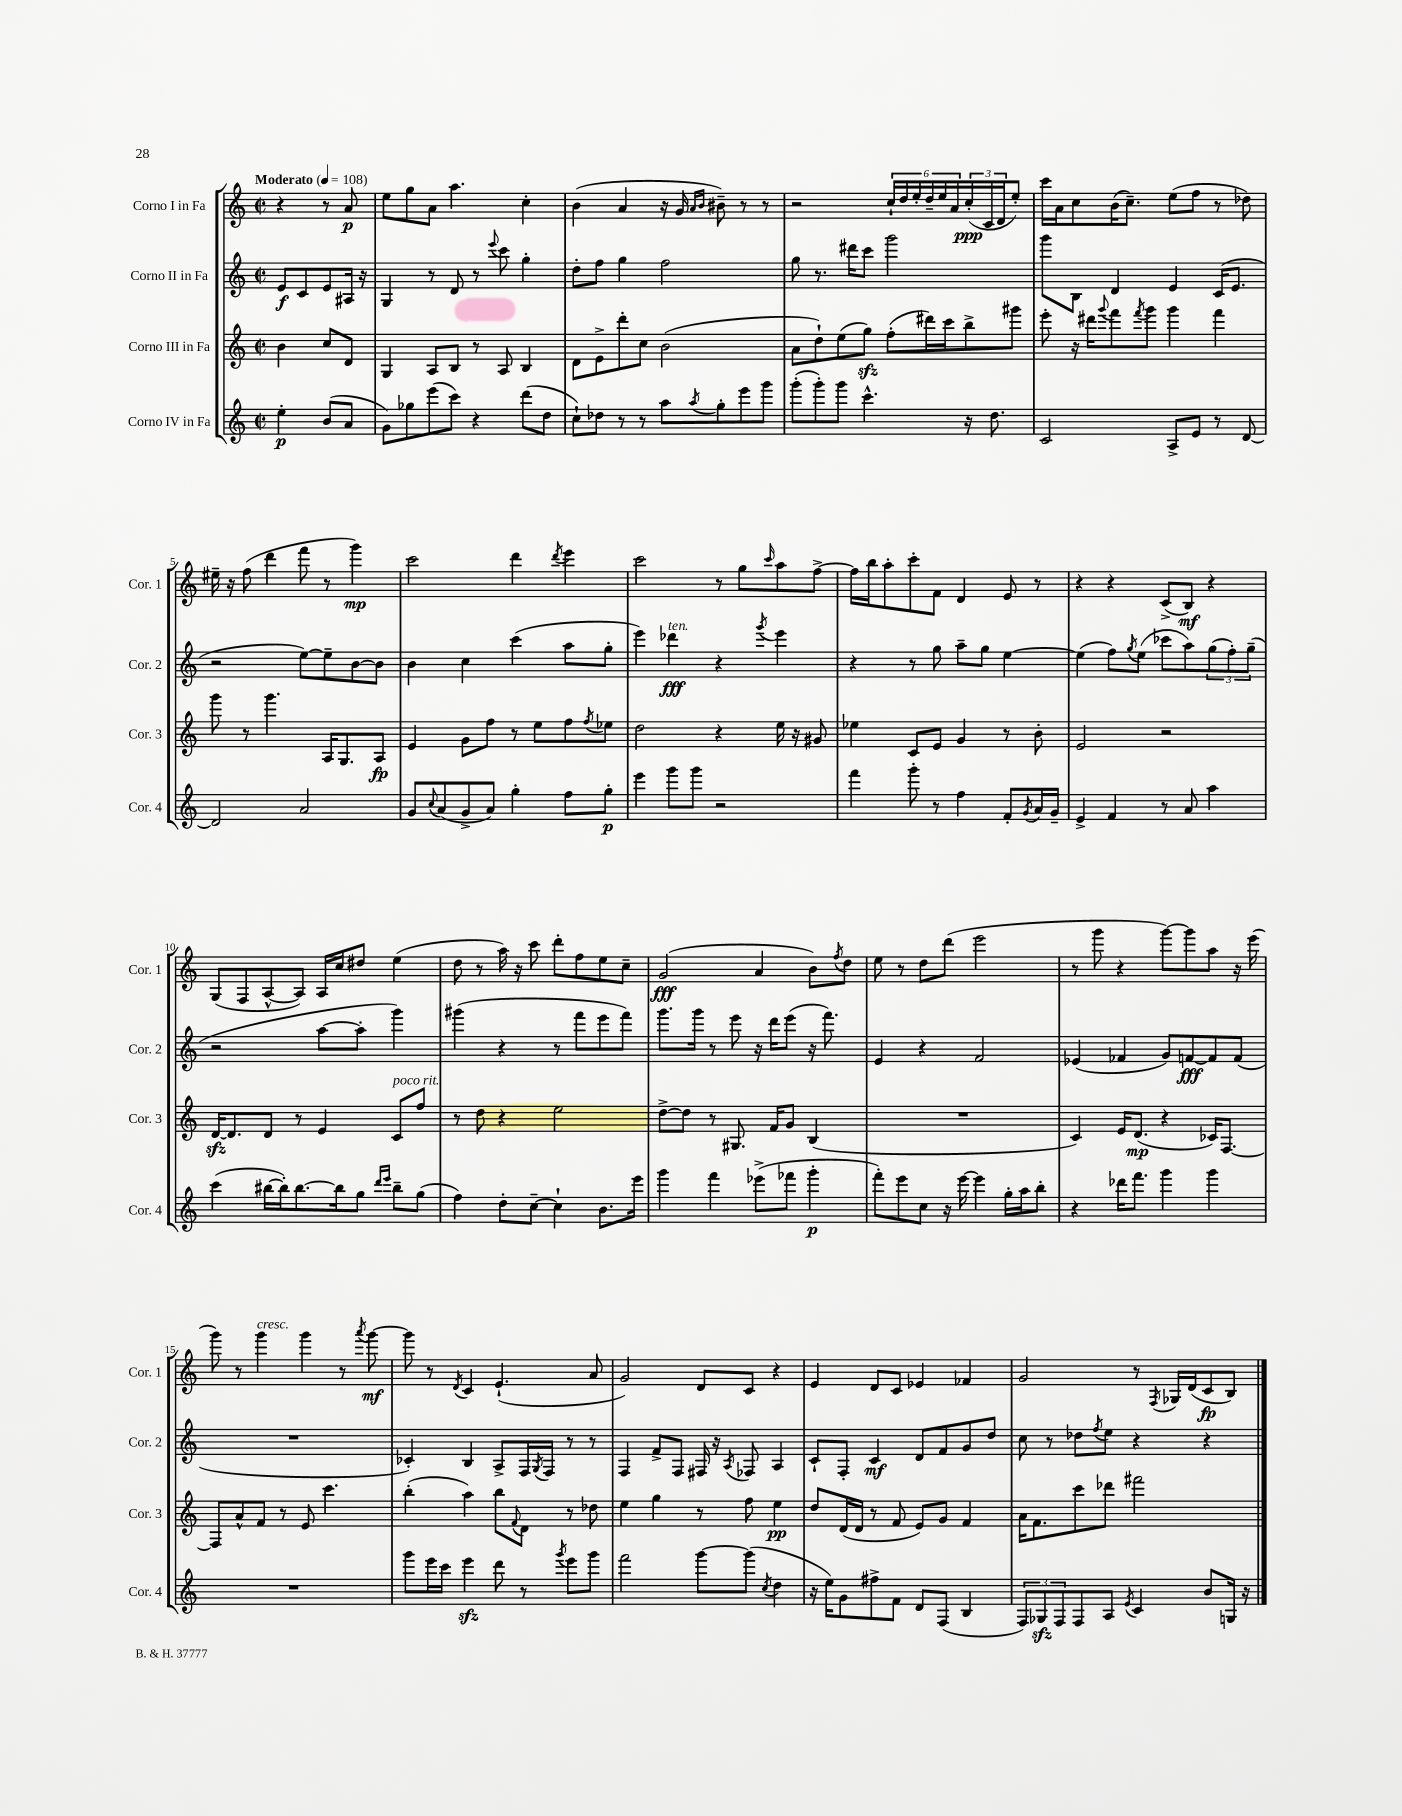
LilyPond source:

<<
\new StaffGroup <<
\new Staff = "s0" \with { instrumentName = "Corno I in Fa" shortInstrumentName = "Cor. 1" } {
    \clef treble \key c \major \defaultTimeSignature \time 2/2 \partial 2 \tempo "Moderato" 4 = 108
    r4 r8 a'8\p |
    e''8 g''8 a'8 a''4. c''4-. |
    b'4( a'4 r16 g'16 \grace { a'16 b'16 } bis'8--) r8 r8 |
    r2 \tuplet 6/4 { c''16-! d''16 e''16-. d''16-- e''16 a'16 } \tuplet 3/2 { c''16-.\ppp( c'16 d'16 } e''8-.) |
    c'''16 a'16 c''8 b'16( c''8.--) e''8( f''8 r8 des''8) |
    eis''16-- r16 f''8( d'''4 f'''8 r8 g'''4\mp) |
    c'''2 d'''4 \acciaccatura { d'''8 } e'''4 |
    c'''2 r8 g''8 \grace { c'''16 } a''8 f''8~-> |
    f''16 b''16 a''8-. c'''8-. f'8 d'4 e'8 r8 |
    r4 r4 c'8->( b8\mf) r4 |
    g8( f8 a8~-^ a8) a16 c''16 dis''8 e''4( |
    d''8 r8 a''16) r16 c'''8 d'''8-. f''8 e''8 c''8-- |
    g'2\fff( a'4 b'8) \acciaccatura { f''8 } d''8 |
    e''8 r8 d''8 d'''8( e'''2 |
    r8 g'''8 r4 g'''8~) g'''8 a''8 r16 e'''16( |
    g'''8) r8 g'''4^\markup { \italic "cresc." } g'''4 r8 \acciaccatura { a'''8 } g'''8~\mf |
    g'''8 r8 \acciaccatura { d'8 } c'4 e'4.-!( a'8 |
    g'2) d'8 c'8 r4 |
    e'4 d'8 c'8 ees'4 fes'4 |
    g'2 r8 \acciaccatura { f8 } ges16 d'16( c'8\fp b8) \bar "|." |
}
\new Staff = "s1" \with { instrumentName = "Corno II in Fa" shortInstrumentName = "Cor. 2" } {
    \clef treble \key c \major \defaultTimeSignature \time 2/2 \partial 2
    e'8\f c'8 e'8 ais16 r16 |
    g4 r8 d'8 r8 \appoggiatura { e'''8 } c'''8 g''4-. |
    d''8-. f''8 g''4 f''2 |
    g''8 r8. dis'''16 c'''8 g'''2 |
    g'''8 b8 d'4 e'4 c'16( e'8. |
    r2 e''8~) e''8-- b'8~ b'8 |
    b'4 c''4 c'''4( a''8 g''8-. |
    e'''4) des'''4\fff^\markup { \italic "ten." } r4 \acciaccatura { g'''8 } e'''4 |
    r4 r8 g''8 a''8-- g''8 e''4~ |
    e''4( f''8) \acciaccatura { g''8 } e''8( ces'''8 a''8) \tuplet 3/2 { g''8( f''8-.) g''8--( } |
    r2 a''8~ a''8-. g'''4) |
    gis'''4( r4 r8 f'''8 e'''8 f'''8) |
    g'''8. g'''16 r8 e'''8 r16 d'''16 e'''8( r16 f'''8.) |
    e'4 r4 f'2 |
    ees'4( fes'4 g'8) f'8~\fff f'8 f'8( |
    R1 |
    ces'4-.) b4 a8-> f16 \acciaccatura { g8 } f16 r8 r8 |
    f4 f'8-> f8 fis16 r16 \acciaccatura { a8 } fes8 a4 |
    c'8-! f8-. c'4\mf d'8 f'8 g'8 d''8 |
    c''8 r8 des''8 \acciaccatura { f''8 } e''8 r4 r4 \bar "|." |
}
\new Staff = "s2" \with { instrumentName = "Corno III in Fa" shortInstrumentName = "Cor. 3" } {
    \clef treble \key c \major \defaultTimeSignature \time 2/2 \partial 2
    b'4 c''8 d'8 |
    g4 a8 b8 r8 a8 b4 |
    d'8 e'8-> d'''8-. c''8 b'2( |
    a'8 d''8-!) e''8( g''8\sfz) f''8-.( dis'''16) c'''16 b''8-> gis'''8 |
    e'''8-. r16 dis'''16 \appoggiatura { g'''8 } f'''8 \acciaccatura { f'''8 } g'''8 g'''4 f'''4 |
    g'''8 r8 g'''4. a16 g8. a8\fp |
    e'4 g'8 f''8 r8 e''8 f''8 \acciaccatura { f''8 } ees''8 |
    d''2 r4 e''16 r16 gis'8 |
    ees''4 c'8 e'8 g'4 r8 b'8-. |
    e'2 r2 |
    d'16~\sfz d'8. d'8 r8 e'4 c'8^\markup { \italic "poco rit." } f''8 |
    r8 d''8 r4 e''2 |
    d''8~-> d''8 r8 gis8. f'16 g'8 b4( |
    R1 |
    c'4) e'16 d'8.\mp( r4 ces'16) f8.~ |
    f8 a'8-^ f'8 r8 e'8 c'''4. |
    b''4-.( a''4) b''8 \appoggiatura { f'8 } d'8 r8 des''8 |
    e''4 g''4 r8 f''8 e''4\pp |
    d''8 d'16( d'16 r8 f'8 e'8) g'8 f'4 |
    a'16 f'8. c'''8 des'''8 fis'''2 \bar "|." |
}
\new Staff = "s3" \with { instrumentName = "Corno IV in Fa" shortInstrumentName = "Cor. 4" } {
    \clef treble \key c \major \defaultTimeSignature \time 2/2 \partial 2
    e''4-.\p b'8( a'8 |
    g'8) ges''8 e'''8( c'''8) r4 d'''8( d''8 |
    c''8-!) des''8 r8 r8 a''8 \acciaccatura { a''8 } g''8-. e'''8 g'''8 |
    g'''8-.( g'''8-.) g'''8 c'''4.-^ r16 d''8. |
    c'2 a8-> e'8 r8 d'8~ |
    d'2 a'2 |
    g'8 \appoggiatura { c''8 } a'8( g'8-> a'8) g''4-. f''8 g''8-.\p |
    e'''4 g'''8 g'''8 r2 |
    f'''4 g'''8-. r8 f''4 f'8-. \acciaccatura { g'8 } a'16 g'16-- |
    e'4-> f'4 r8 a'8 a''4 |
    c'''4( bis''16~ bis''16-.) bis''8.~ bis''16 g''8 \grace { d'''16 e'''16 } bis''8-- g''8( |
    f''4) d''8-. c''8~-- c''4-! b'8. e'''16 |
    g'''4 f'''4 ees'''8->( fes'''8 g'''4-.\p |
    f'''8-.) e'''8 c''8 r16 e'''16~ e'''4 g''16-. a''16 b''8-. |
    r4 des'''16 f'''8. g'''4 g'''4 |
    R1 |
    g'''8 e'''16 c'''16 e'''4\sfz d'''8 r8 \acciaccatura { g'''8 } e'''8 g'''8 |
    f'''2 g'''8~ g'''8( \acciaccatura { c''8 } d''4 |
    r16 e''16) g'8 fis''8-> f'8 d'8 f8( b4 |
    \tuplet 3/2 { f8) ges8\sfz f8 } f8 a8 \acciaccatura { e'8 } c'4 b'8 g16 r16 \bar "|." |
}
>>
>>
